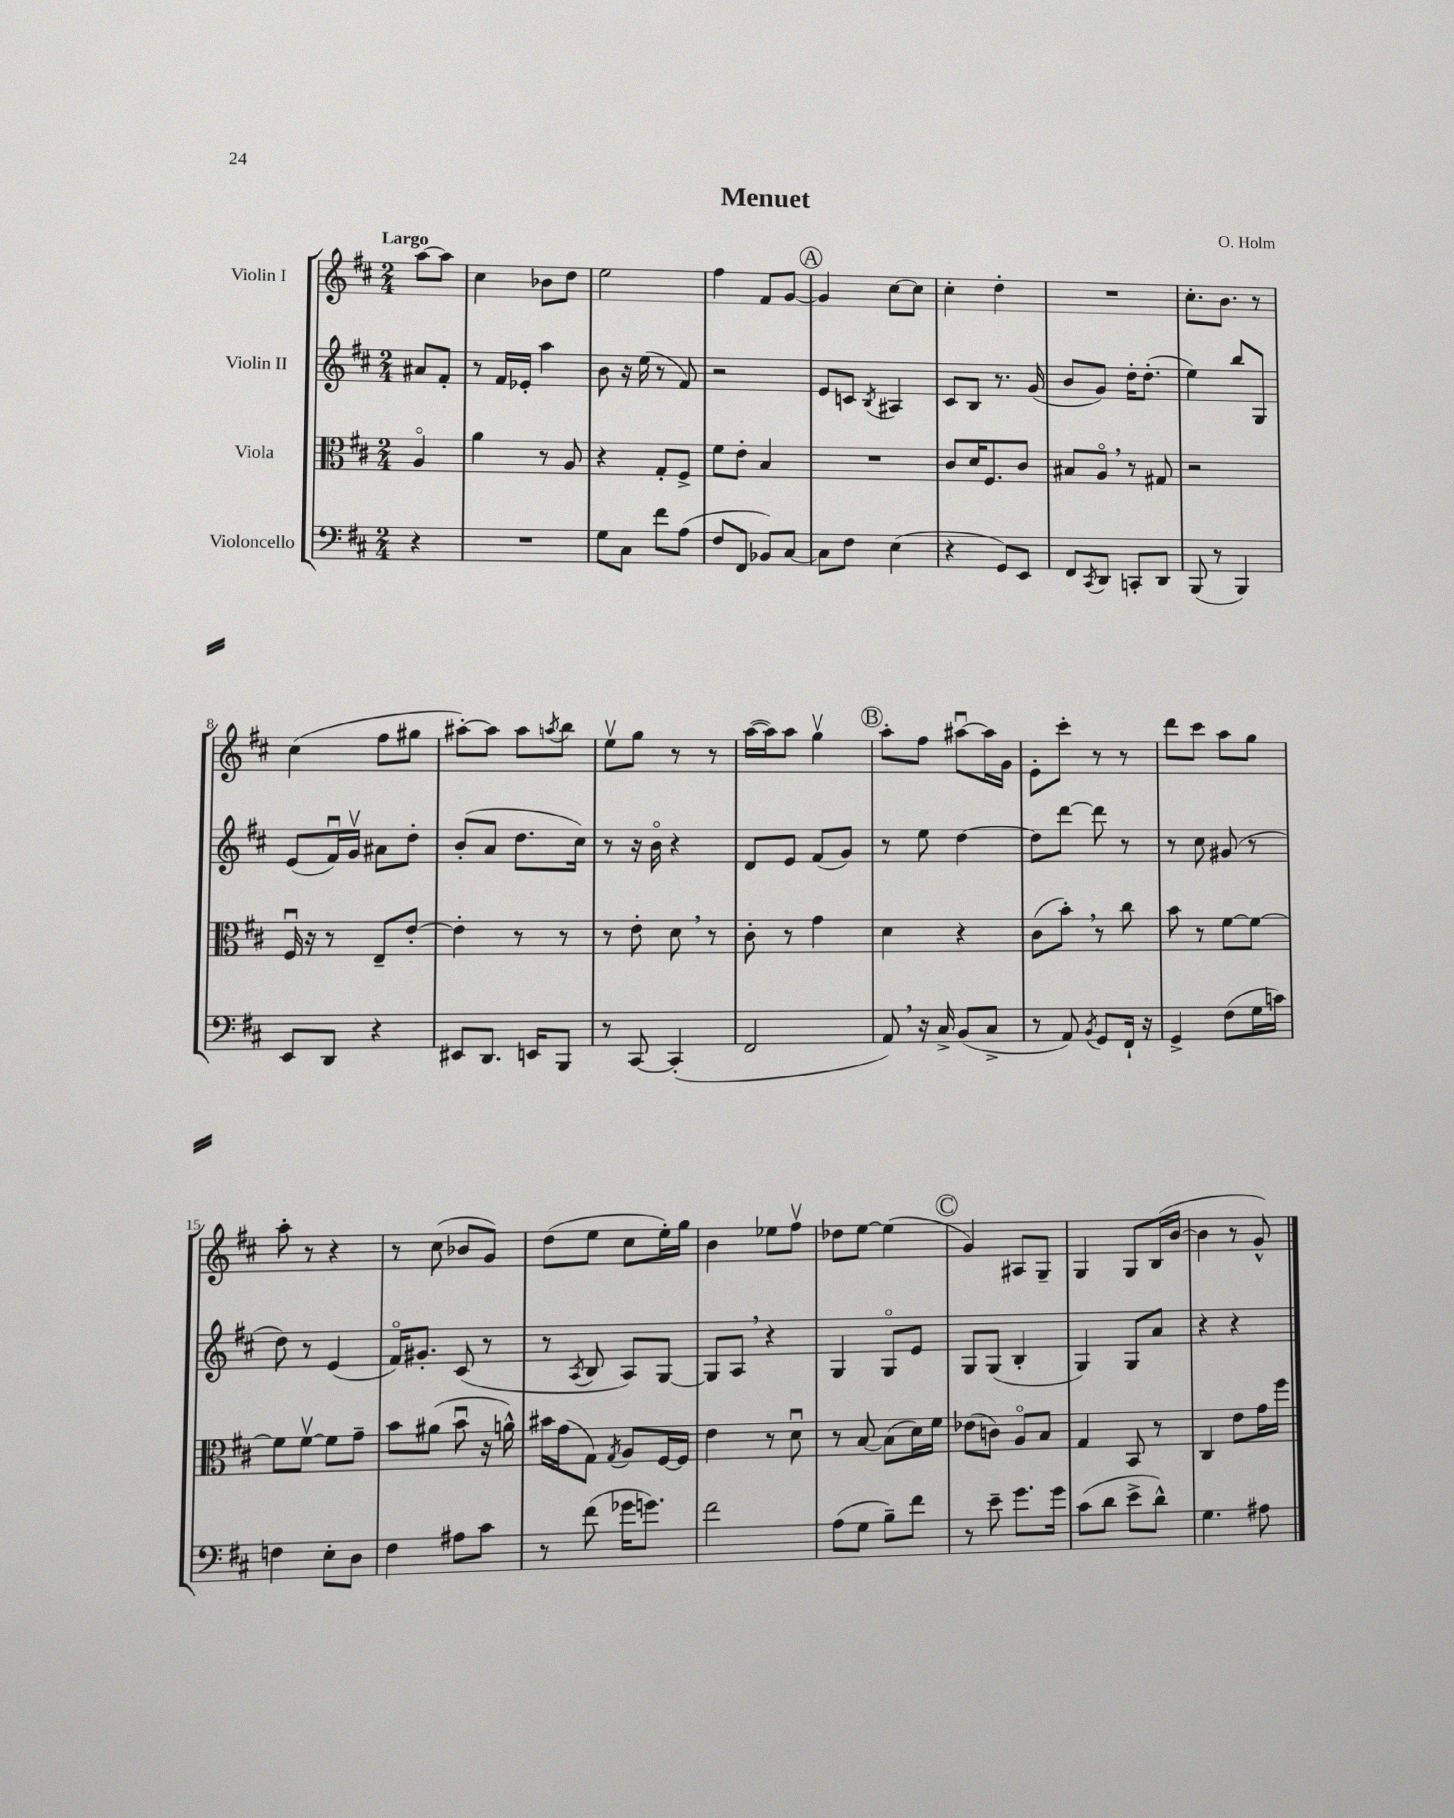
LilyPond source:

\header { title = "Menuet" composer = "O. Holm" }
<<
\new StaffGroup <<
\new Staff = "s0" \with { instrumentName = "Violin I" } {
    \clef treble \key d \major \numericTimeSignature \time 2/4 \partial 4 \tempo "Largo"
    a''8~ a''8 |
    cis''4 bes'8 d''8 |
    e''2 |
    fis''4 fis'8 g'8~ |
    \mark \markup { \circle "A" } g'4 cis''8~ cis''8 |
    cis''4-. d''4-. |
    R2 |
    cis''8.-. b'8. r8 |
    cis''4( fis''8 gis''8 |
    ais''8~-.) ais''8 ais''8 \acciaccatura { a''8 } b''8 |
    e''8\upbow g''8 r8 r8 |
    a''16~( a''16) a''8 g''4\upbow |
    \mark \markup { \circle "B" } a''8-. fis''8 ais''8~\downbow ais''16 g'16 |
    e'8-. cis'''8-. r8 r8 |
    d'''8 cis'''8 a''8 g''8 |
    a''8-. r8 r4 |
    r8 cis''8( bes'8 g'8) |
    d''8( e''8 cis''8 e''16-.) g''16 |
    b'4 ees''8 fis''8\upbow |
    des''8 e''8~ e''4( |
    \mark \markup { \circle "C" } g'4) ais8 g8-- |
    g4 g8 b16( b'16~ |
    b'4 r8 g'8-^) \bar "|." |
}
\new Staff = "s1" \with { instrumentName = "Violin II" } {
    \clef treble \key d \major \numericTimeSignature \time 2/4 \partial 4
    ais'8 fis'8-. |
    r8 fis'16 ees'16-. a''4 |
    b'8 r16 e''16( r8 fis'8) |
    r2 |
    \mark \markup { \circle "A" } e'8 c'8 \acciaccatura { b8 } ais4 |
    cis'8 b8 r8. g'16( |
    b'8 g'8) d''16-. d''8.-.( |
    e''4) b''8 g8 |
    e'8( fis'16\downbow) g'16\upbow ais'8 d''8-. |
    b'8-.( a'8 d''8. cis''16) |
    r8 r16 b'16\flageolet r4 |
    d'8 e'8 fis'8( g'8) |
    \mark \markup { \circle "B" } r8 e''8 d''4~ |
    d''8 d'''8~ d'''8 r8 |
    r8 cis''8 gis'8( r8 |
    d''8) r8 e'4( |
    fis'16\flageolet) gis'8.-. cis'8( r8 |
    r8 \acciaccatura { a8 } b8 a8) g8~ |
    g8 a8 \breathe r4 |
    g4 g8\flageolet e'8 |
    \mark \markup { \circle "C" } g8 g8( b4-. |
    g4) g8 a'8 |
    r4 r4 \bar "|." |
}
\new Staff = "s2" \with { instrumentName = "Viola" } {
    \clef alto \key d \major \numericTimeSignature \time 2/4 \partial 4
    a4\flageolet |
    a'4 r8 a8 |
    r4 g8-. fis8-> |
    fis'8 e'8-. b4 |
    \mark \markup { \circle "A" } R2 |
    cis'8 d'16 fis8. cis'8 |
    bis8 a8\flageolet \breathe r8 gis8 |
    r2 |
    fis16\downbow r16 r8 e8-- e'8~-. |
    e'4-. r8 r8 |
    r8 e'8-. d'8 \breathe r8 |
    cis'8-. r8 g'4 |
    \mark \markup { \circle "B" } d'4 r4 |
    cis'8( b'8-.) \breathe r8 cis''8 |
    b'8 r8 fis'8~ fis'8~ |
    fis'8 fis'8~\upbow fis'8 g'8-- |
    b'8 ais'8( b'8\downbow r16 a'16-^) |
    bis'16 g'16( g8) \acciaccatura { g8 } a8 fis16~ fis16 |
    e'4 r8 d'8\downbow |
    r8 b8~ b8( d'16) fis'16 |
    \mark \markup { \circle "C" } ees'8( c'8) a8\flageolet b8 |
    g4 b,8 r8 |
    cis4 e'8 g'16 fis''16 \bar "|." |
}
\new Staff = "s3" \with { instrumentName = "Violoncello" } {
    \clef bass \key d \major \numericTimeSignature \time 2/4 \partial 4
    r4 |
    R2 |
    g8 cis8 fis'8 a8( |
    fis8 fis,8 bes,8) cis8~ |
    \mark \markup { \circle "A" } cis8 fis8 e4( |
    r4 g,8) e,8 |
    fis,8 \acciaccatura { cis,8 } d,8 c,8-. d,8 |
    b,,8( r8 b,,4) |
    e,8 d,8 r4 |
    eis,8 d,8. e,16 b,,8 |
    r8 cis,8~ cis,4-.( |
    fis,2 |
    \mark \markup { \circle "B" } a,8) \breathe r16 cis16-> b,8( cis8-> |
    r8 a,8) \acciaccatura { b,8 } g,8 fis,16-! r16 |
    g,4-> fis8( g16 c'16) |
    f4 e8-. d8 |
    fis4 ais8 cis'8 |
    r8 fis'8( ges'16 g'8.) |
    fis'2 |
    a8( g8 b8--) fis'8 |
    \mark \markup { \circle "C" } r8 e'8-- g'8. g'16 |
    cis'8( d'8 e'8-> d'8-^) |
    g4. ais8 \bar "|." |
}
>>
>>
